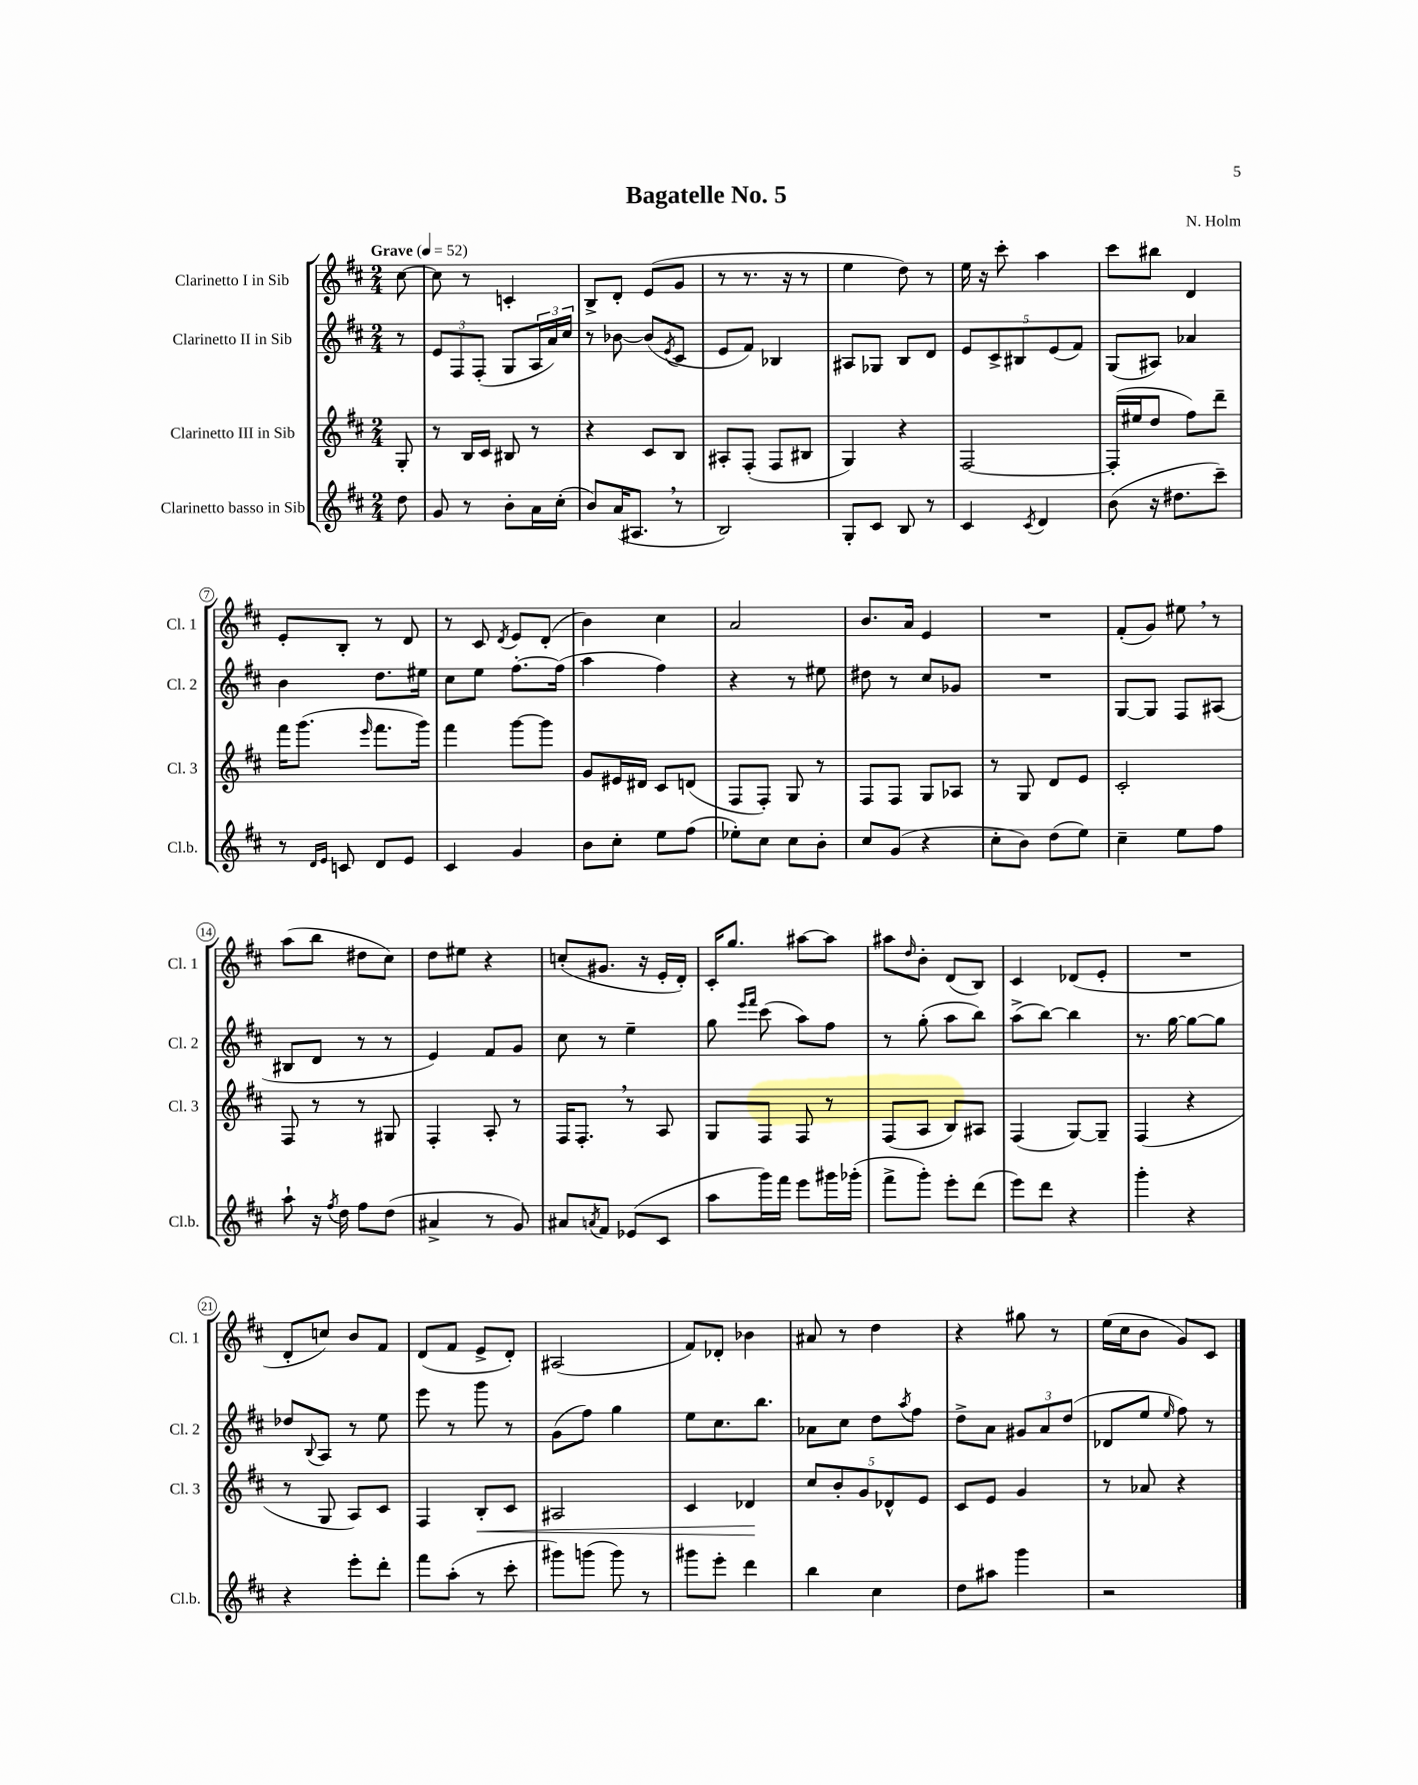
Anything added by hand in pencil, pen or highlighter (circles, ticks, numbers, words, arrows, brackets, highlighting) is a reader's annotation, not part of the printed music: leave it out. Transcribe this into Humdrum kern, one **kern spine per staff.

**kern	**kern	**dynam	**kern	**kern
*part4	*part3	*part3	*part2	*part1
*staff4	*staff3	*staff3	*staff2	*staff1
*I"Clarinetto basso in Sib	*I"Clarinetto III in Sib	*	*I"Clarinetto II in Sib	*I"Clarinetto I in Sib
*I'Cl.b.	*I'Cl. 3	*	*I'Cl. 2	*I'Cl. 1
*clefG2	*clefG2	*	*clefG2	*clefG2
*k[f#c#]	*k[f#c#]	*	*k[f#c#]	*k[f#c#]
*M2/4	*M2/4	*	*M2/4	*M2/4
*MM52	*MM52	*	*MM52	*MM52
=	=	=	=	=
!	!	!	!	!LO:TX:a:B:t=Grave
8dd\	8G'/	.	8r	[8cc#\
=1	=1	=1	=1	=1
8g/	8r	.	12e/L	8cc#\]
.	.	.	12F#/	.
8r	16B/LL	.	.	8r
.	.	.	(12F#'/J	.
.	16c#/JJ	.	.	.
8b'\L	8B#X/	.	8G/L	4cn'/
16a\L	8r	.	24A/L	.
.	.	.	24a/)	.
(16cc#'\JJ	.	.	.	.
.	.	.	24cc#/JJ	.
=2	=2	=2	=2	=2
8b/L)	4r	.	8r	8B^/L
(16a/K	.	.	[8b-X\	8d'/J
8.A#X,/J	.	.	.	.
.	8c#/L	.	(8b-/L]	(8e/L
.	.	.	8qe/	.
8r	8B/J	.	8c#/J	8g/J
=3	=3	=3	=3	=3
2B/)	8A#X'/L	.	8e/L	8r
.	(8F#'/J	.	8f#/J)	8.r
.	8F#/L	.	4B-X/	.
.	.	.	.	16r
.	8B#X/J	.	.	8r
=4	=4	=4	=4	=4
8G'/L	4G/)	.	8A#X/L	4ee\
8c#/J	.	.	8G-X/J	.
8B/	4r	.	8B/L	8dd\)
8r	.	.	8d/J	8r
=5	=5	=5	=5	=5
4c#/	[2F#/	.	10e/L	16ee\
.	.	.	.	16r
.	.	.	10c#^/	.
.	.	.	.	8ccc#'\
.	.	.	10B#X/	.
8qc#/	.	.	.	.
4d/	.	.	.	4aa\
.	.	.	(10e/	.
.	.	.	10f#/J)	.
=6	=6	=6	=6	=6
(8b\	(16F#'/LL]	.	(8G/L	8ccc#\L
.	16ee#X/J	.	.	.
16r	8dd/J	.	8A#X/J)	8bb#X\J
8.dd#X\L	.	.	.	.
.	8ff#\L)	.	4a-X/	4d/
8ccc#~\J)	8ddd~\J	.	.	.
!!LO:LB:g=z
=7	=7	=7	=7	=7
8r	16fff#\KL	.	4b\	8e'/L
.	(8.ggg\J	.	.	.
16qqd/LL	.	.	.	.
16qqe/JJ	.	.	.	.
8cn/	.	.	.	8B'/J
.	16qqeee/	.	.	.
8d/L	8.fff#\L	.	8.dd\L	8r
8e/J	.	.	.	8d/
.	16ggg\Jk)	.	16ee#X\Jk	.
=8	=8	=8	=8	=8
4c#/	4fff#\	.	8cc#\L	8r
.	.	.	8ee\J	8c#/
.	.	.	.	8qd/
4g/	[8ggg\L	.	[8.ff#'\L	8e/L
.	8ggg\J]	.	.	(8d'/J
.	.	.	(16ff#\Jk]	.
=9	=9	=9	=9	=9
8b\L	8g/L	.	4aa\	4b\)
8cc#'\J	16e#X/L	.	.	.
.	16d#X/JJ	.	.	.
8ee\L	8c#/L	.	4ff#\)	4cc#\
(8ff#\J	(8dn/J	.	.	.
=10	=10	=10	=10	=10
8ee-X'\L)	8F#/L	.	4r	2a/
8cc#\J	8F#'/J)	.	.	.
8cc#\L	8G/	.	8r	.
8b'\J	8r	.	8ee#X\	.
=11	=11	=11	=11	=11
8cc#/L	8F#/L	.	8dd#X\	8.b/L
(8g/J	8F#/J	.	8r	.
.	.	.	.	16a/Jk
4r	8G/L	.	8cc#/L	4e/
.	8A-X/J	.	8g-X/J	.
=12	=12	=12	=12	=12
8cc#'\L	8r	.	2r	2r
8b\J)	8G/	.	.	.
(8dd\L	8d/L	.	.	.
8ee\J)	8e/J	.	.	.
=13	=13	=13	=13	=13
4cc#~\	2c#'/	.	[8G/L	(8f#'/L
.	.	.	8G/J]	8g/J)
8ee\L	.	.	8F#/L	8ee#X,\
8ff#\J	.	.	(8A#X/J	8r
!!LO:LB:g=z
=14	=14	=14	=14	=14
8aa`\	8F#/	.	8B#X/L	(8aa\L
16r	8r	.	8d/J	8bb\J
8qff#/	.	.	.	.
16dd\	.	.	.	.
8ff#\L	8r	.	8r	8dd#X\L
(8dd\J	8G#X/	.	8r	8cc#\J)
=15	=15	=15	=15	=15
4a#X^/	4F#'/	.	4e/)	8dd\L
.	.	.	.	8ee#X\J
8r	8A'/	.	8f#/L	4r
8g/)	8r	.	8g/J	.
=16	=16	=16	=16	=16
8a#X/L	16F#/KL	.	8cc#\	(8ccn'/L
.	8.F#',/J	.	.	.
8qan/	.	.	.	.
8f#/J	.	.	8r	8.g#X/J
(8e-X/L	8r	.	4ee~\	.
.	.	.	.	16r
8c#/J	8A/	.	.	16e'/LL
.	.	.	.	16d'/JJ)
=17	=17	=17	=17	=17
8aa\L	8G/L	.	8gg\	16c#'/KL
.	.	.	.	8.gg/J
.	.	.	16qqeee/LL	.
.	.	.	16qqfff#/JJ	.
16ggg\L)	8F#/J	.	(8ccc#\	.
16fff#\JJ	.	.	.	.
8eee\L	8F#/	.	8aa\L)	[8aa#X\L
16ggg#X\L	8r	.	8ff#\J	8aa#\J]
(16ggg-X'\JJ	.	.	.	.
=18	=18	=18	=18	=18
8fff#^\L	(8F#/L	.	8r	8aa#X\L
.	.	.	.	16qqdd/
8ggg'\J)	8A/J	.	(8gg'\	8b'\J
8eee'\L	8B/L)	.	8aa\L	(8d/L
(8ddd\J	8A#X/J	.	8bb\J)	8B/J)
=19	=19	=19	=19	=19
8eee\L)	(4F#/	.	(8aa^\L	4c#/
8ddd\J	.	.	[8bb\J)	.
4r	[8G/L)	.	4bb\]	(8d-X/L
.	8G~/J]	.	.	8e'/J
=20	=20	=20	=20	=20
4ggg'\	(4F#/	.	8.r	2r
.	.	.	[16gg\	.
4r	4r	.	8gg\L_	.
.	.	.	8gg\J]	.
!!LO:LB:g=z
=21	=21	=21	=21	=21
4r	8r	.	8dd-X/L	8d'/L
.	.	.	8qqB/	.
.	8G/	.	8A/J	8ccn/J)
8eee'\L	8A/L)	.	8r	8b/L
8ddd'\J	8c#/J	.	8ee\	8f#/J
=22	=22	=22	=22	=22
8fff#\L	4F#/	.	8eee\	(8d/L
(8aa'\J	.	.	8r	8f#/J
!	!	!LO:HP:b	!	!
8r	8B'/L	<	8ggg\	8e^/L
8ccc#'\	8c#/J	.	8r	8d'/J)
=23	=23	=23	=23	=23
8ggg#X\L)	2A#X/	.	(8g\L	(2A#X/
(8gggn\J	.	.	8ff#\J)	.
8ggg\)	.	.	4gg\	.
8r	.	.	.	.
=24	=24	=24	=24	=24
8ggg#X\L	4c#/	.	8ee\L	8f#/L)
8eee'\J	.	.	8.cc#\	8d-X'/J
4ddd\	4d-X/	.	.	4b-X\
.	.	.	8.bb\J	.
.	.	[	.	.
=25	=25	=25	=25	=25
4bb\	10cc#/L	.	8a-X\L	8a#X/
.	10b'/	.	.	.
.	.	.	8cc#\J	8r
.	10g/	.	.	.
4cc#\	.	.	8dd\L	4dd\
.	10d-X^^/	.	.	.
.	.	.	8qaa/	.
.	.	.	8ff#\J	.
.	10e/J	.	.	.
=26	=26	=26	=26	=26
8dd\L	8c#/L	.	8dd^\L	4r
8aa#X\J	8e/J	.	8a\J	.
4ggg\	4g/	.	12g#X/L	8gg#X\
.	.	.	12a/	.
.	.	.	.	8r
.	.	.	(12dd/J	.
=27	=27	=27	=27	=27
2r	8r	.	8d-X/L	(16ee\LL
.	.	.	.	16cc#\J
.	8a-X/	.	8ee/J	8b\J
.	.	.	16qqee/	.
.	4r	.	8ff#\)	8g/L)
.	.	.	8r	8c#/J
==	==	==	==	==
*-	*-	*-	*-	*-
